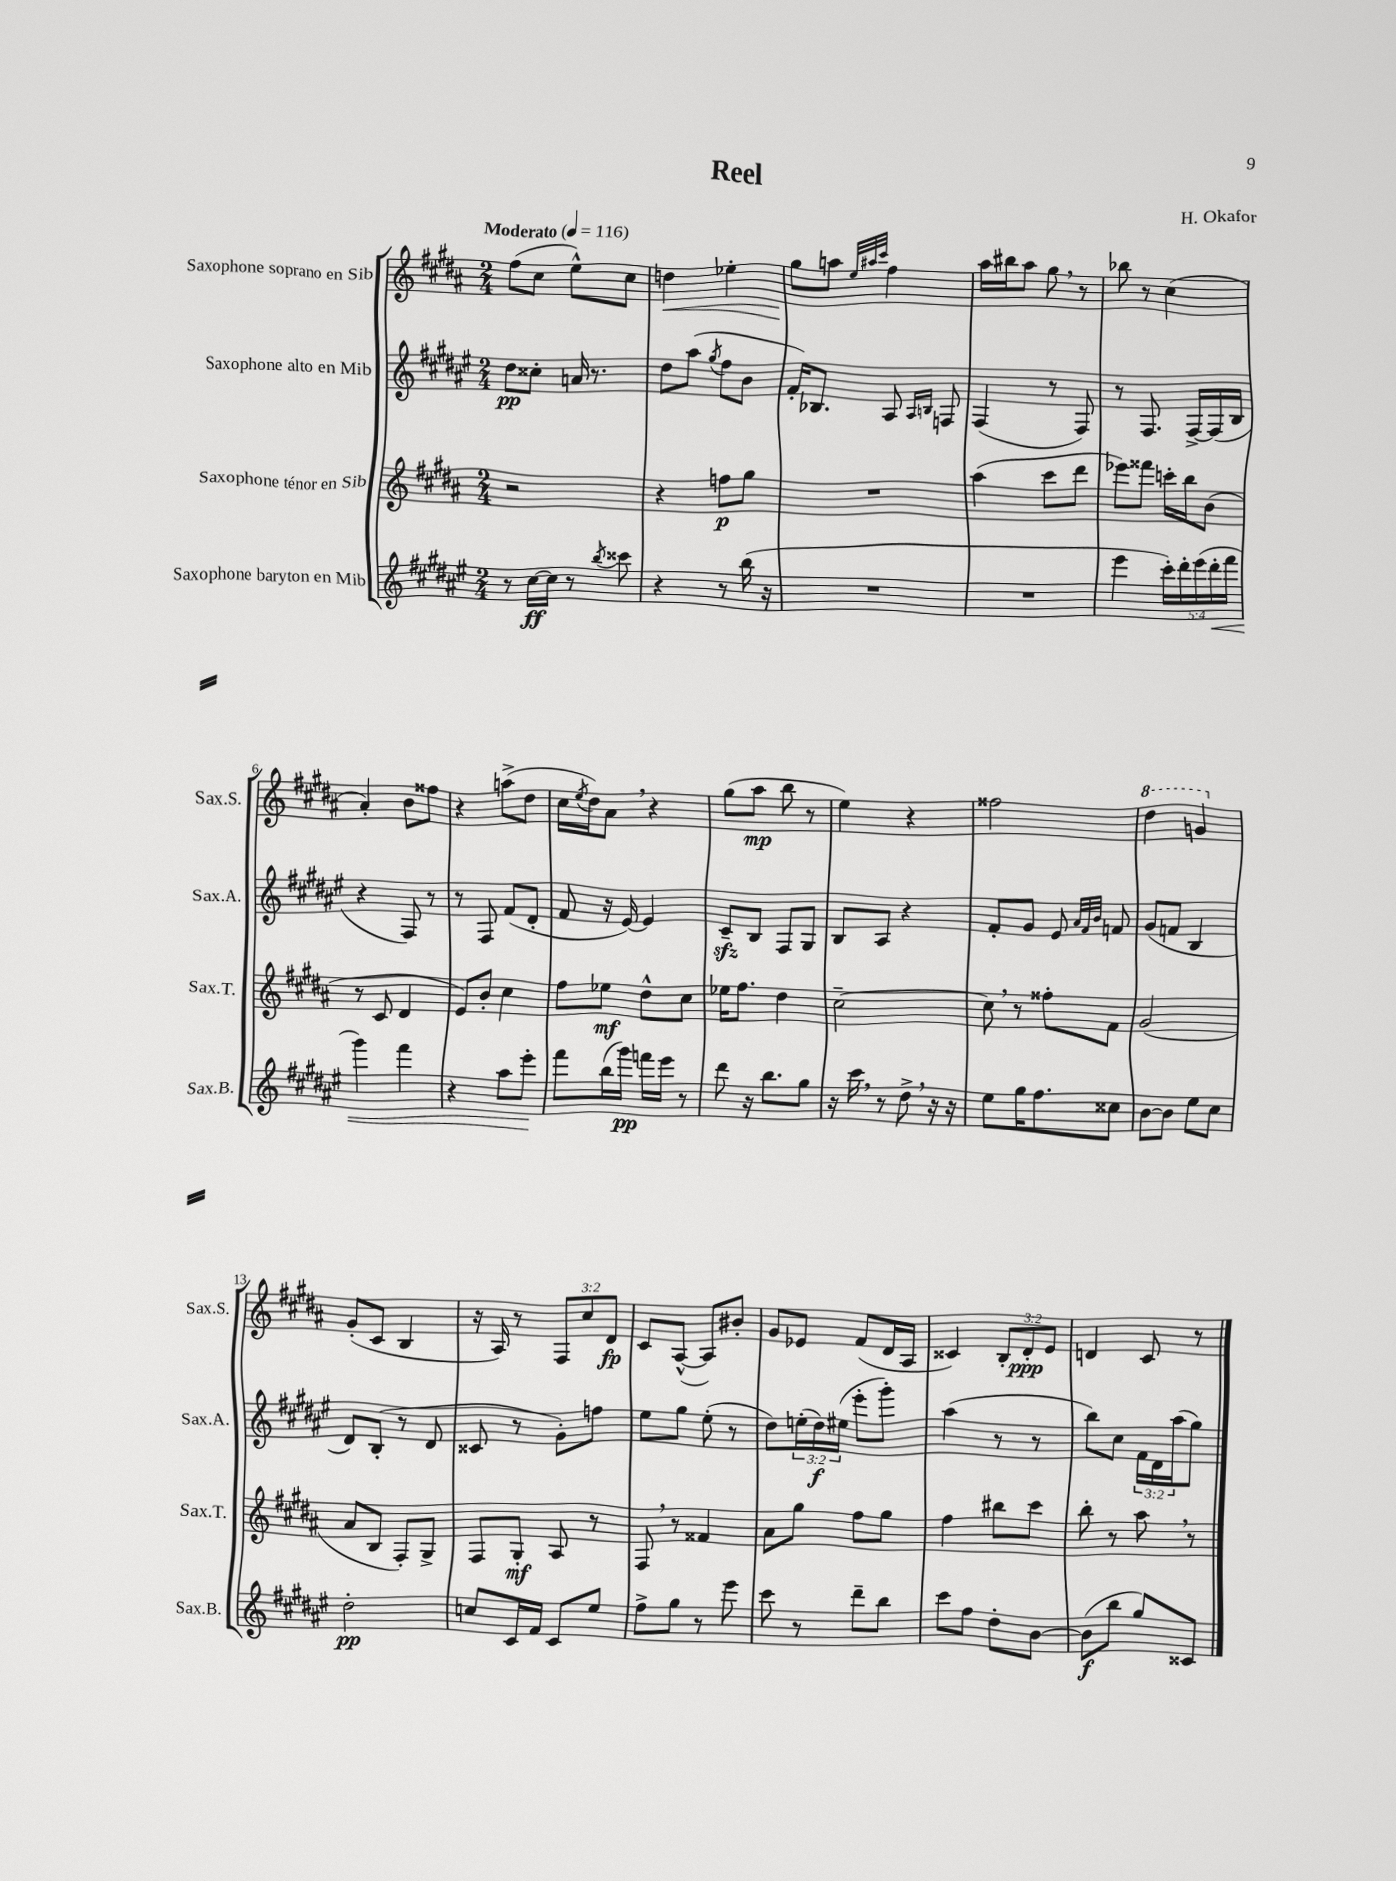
\header { title = "Reel" composer = "H. Okafor" }
<<
\new StaffGroup <<
\new Staff = "s0" \with { instrumentName = "Saxophone soprano en Sib" shortInstrumentName = "Sax.S." } {
    \clef treble \key b \major \numericTimeSignature \time 2/4 \override Staff.TupletNumber.text = #tuplet-number::calc-fraction-text \tempo "Moderato" 4 = 116
    fis''8( cis''8 e''8-^) cis''8 |
    d''4\< ees''4-. |
    gis''8\! a''8 \grace { e''32 ais''32 cis'''32 } fis''4 |
    ais''16 bis''16 ais''8 gis''8 \breathe r8 |
    bes''8 r8 cis''4( |
    ais'4-.) b'8 fisis''8 |
    r4 a''8->( dis''8 |
    cis''16 \acciaccatura { e''8 } dis''16) ais'8 \breathe r4 |
    gis''8( ais''8\mp b''8 r8 |
    e''4) r4 |
    fisis''2 |
    \ottava #1 dis'''4 g''4 \ottava #0 |
    gis'8-.( cis'8 b4 |
    r16 ais16) r8 \tuplet 3/2 { fis8 cis''8 dis'8\fp } |
    cis'8 ais8~-^( ais8) bis'8-. |
    gis'8 ees'8 fis'8( dis'16 ais16 |
    cisis'4) \tuplet 3/2 { b8-. dis'8-.\ppp e'8 } |
    d'4 cis'8 r8 \bar "|." |
}
\new Staff = "s1" \with { instrumentName = "Saxophone alto en Mib" shortInstrumentName = "Sax.A." } {
    \clef treble \key fis \major \numericTimeSignature \time 2/4 \override Staff.TupletNumber.text = #tuplet-number::calc-fraction-text
    dis''8\pp cisis''8-. a'16 r8. |
    dis''8 ais''8( \acciaccatura { gis''8 } fis''8 b'8 |
    fis'16-.) bes8. ais8 \grace { ais16 b16 } f8 |
    fis4( r8 fis8) |
    r8 fis8. fis16~-> fis16( b16 |
    r4 fis8) r8 |
    r8 fis8 fis'8( dis'8-. |
    fis'8 r16 eis'16~) eis'4 |
    cis'8--\sfz b8 fis8 gis8 |
    b8 ais8 r4 |
    fis'8-. gis'8 eis'8 \grace { ais'32 fis'32 b'32 } f'8 |
    gis'8( f'8 b4 |
    dis'8) b8-.( r8 dis'8 |
    cisis'8 r8 gis'8-.) f''8 |
    eis''8 gis''8 eis''8-.( r8 |
    dis''8) \tuplet 3/2 { e''16-.( dis''16\f) eis''16( } eis'''8-. gis'''8-.) |
    ais''4( r8 r8 |
    b''8) cis''8 \tuplet 3/2 { fis'16 dis'16 ais''16( } gis''8) \bar "|." |
}
\new Staff = "s2" \with { instrumentName = "Saxophone ténor en Sib" shortInstrumentName = "Sax.T." } {
    \clef treble \key b \major \numericTimeSignature \time 2/4
    r2 |
    r4 f''8\p gis''8 |
    R2 |
    ais''4( cis'''8 dis'''8 |
    ees'''8) fisis'''8 c'''16-. b''16 b'8( |
    r8 cis'8 dis'4 |
    e'8) b'8-. cis''4 |
    fis''8 ees''8\mf dis''8-^ cis''8 |
    ees''16 fis''8. dis''4 |
    cis''2~-- |
    cis''8 \breathe r8 fisis''8-. fis'8 |
    gis'2( |
    ais'8 b8 fis8-.) gis8-> |
    fis8 gis8-.\mf ais8 r8 |
    fis8 \breathe r8 fisis'4 |
    ais'8 gis''8 fis''8 gis''8 |
    fis''4 bis''8 cis'''8 |
    b''8-. r8 ais''8 \breathe r8 \bar "|." |
}
\new Staff = "s3" \with { instrumentName = "Saxophone baryton en Mib" shortInstrumentName = "Sax.B." } {
    \clef treble \key fis \major \numericTimeSignature \time 2/4 \override Staff.TupletNumber.text = #tuplet-number::calc-fraction-text
    r8 cis''16~\ff cis''16 r8 \acciaccatura { b''8 } cisis'''8 |
    r4 r8 b''16( r16 |
    R2 |
    R2 |
    eis'''4 \tuplet 5/4 { cis'''16-.) dis'''16-. eis'''16( dis'''16-.\< fis'''16 } |
    gis'''4) fis'''4 |
    r4 ais''8 eis'''8-.\! |
    fis'''8 b''16( gis'''16\pp) f'''16 eis'''16 r8 |
    dis'''8 r16 b''8. gis''8 |
    r16 cis'''16 \breathe r8 dis''8-> \breathe r16 r16 |
    eis''8 gis''16 fis''8. cisis''8 |
    b'8~ b'8 eis''8 cis''8 |
    dis''2-.\pp |
    c''8 cis'16 fis'16 cis'8 eis''8 |
    fis''8-> gis''8 r8 eis'''8 |
    cis'''8 r8 dis'''8-- b''8 |
    cis'''8 fis''8 dis''8-. b'8~ |
    b'8\f( b''8 gis''8) cisis'8 \bar "|." |
}
>>
>>
